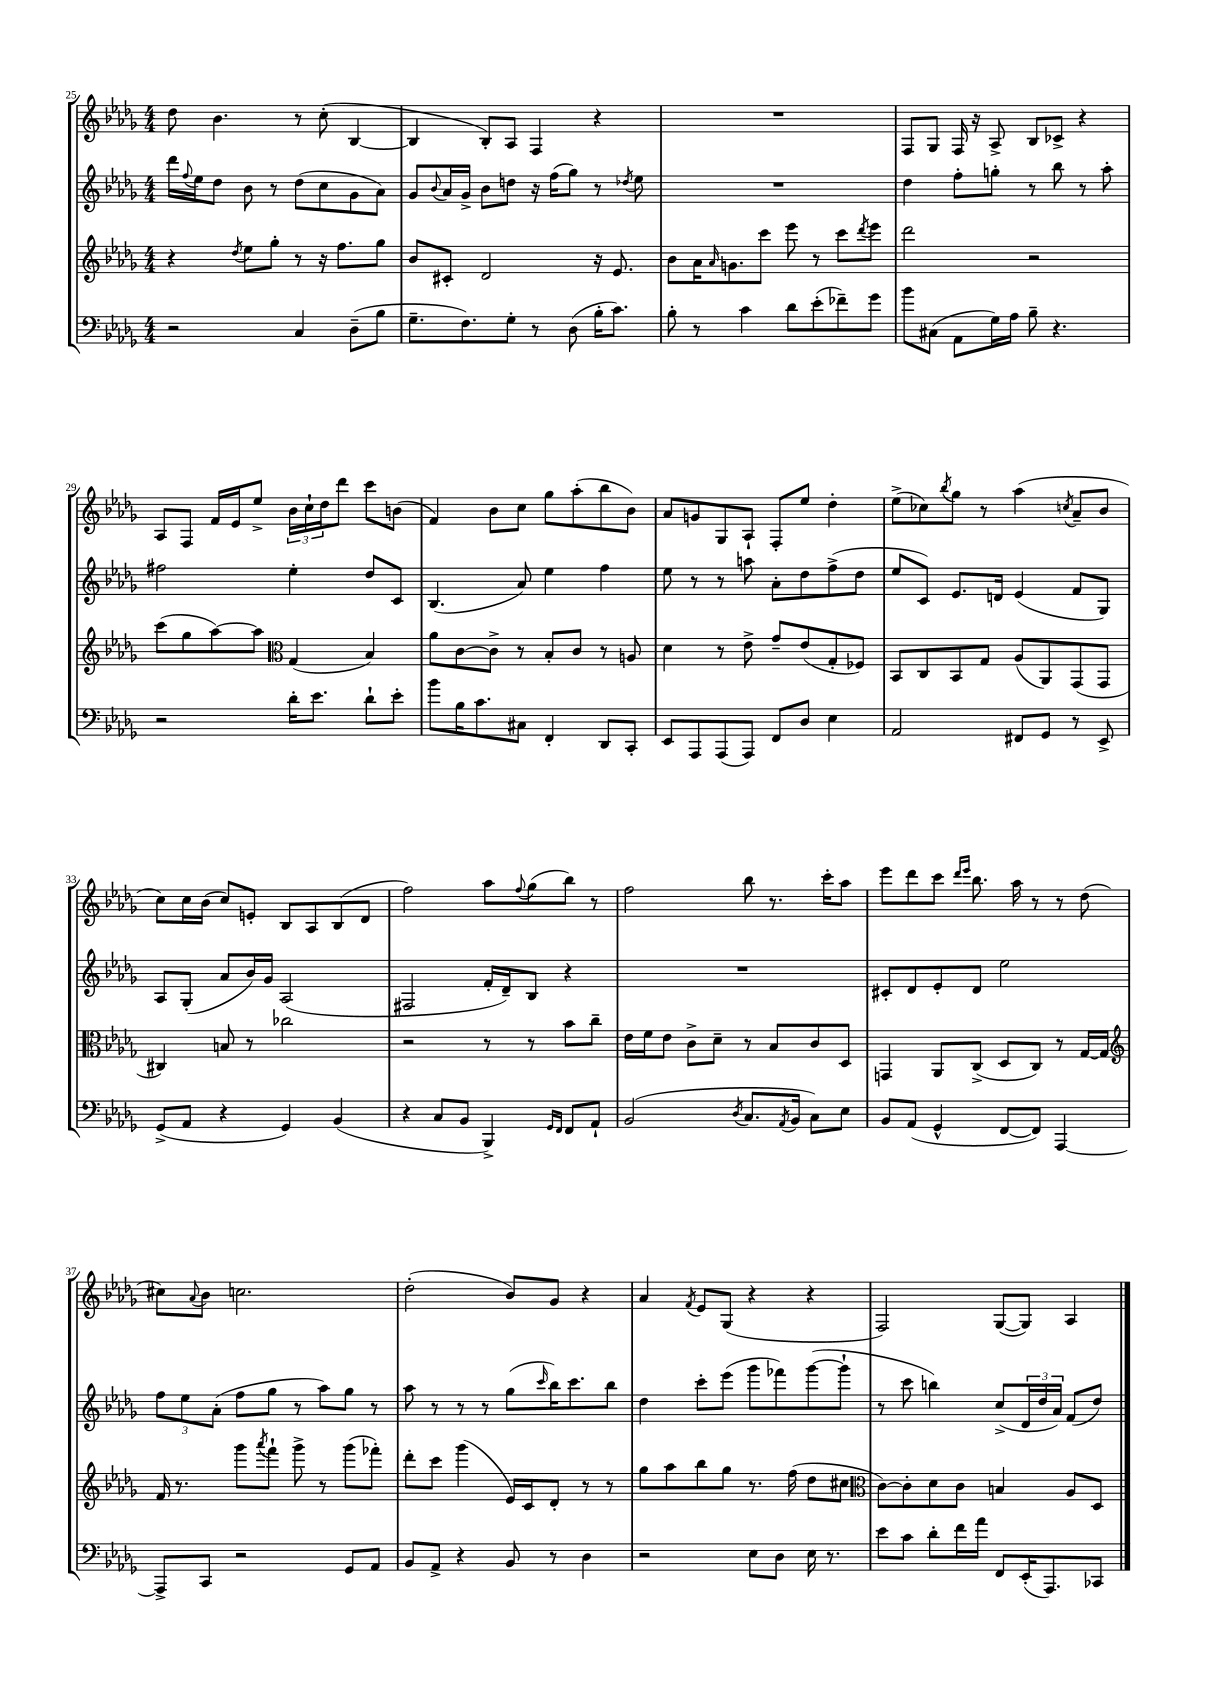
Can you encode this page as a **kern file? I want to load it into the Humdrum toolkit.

**kern	**kern	**kern	**kern
*part4	*part3	*part2	*part1
*staff4	*staff3	*staff2	*staff1
*clefF4	*clefG2	*clefG2	*clefG2
*k[b-e-a-d-g-]	*k[b-e-a-d-g-]	*k[b-e-a-d-g-]	*k[b-e-a-d-g-]
*M4/4	*M4/4	*M4/4	*M4/4
=25	=25	=25	=25
2r	4r	16ddd-\LL	8dd-\
.	.	8qqff/	.
.	.	16ee-\J	.
.	.	8dd-\J	4.b-\
.	8qdd-/	.	.
.	8ee-\L	8b-\	.
.	8gg-'\J	8r	.
4C/	8r	(8dd-\L	8r
.	16r	8cc\	(8cc'\
.	8.ff\L	.	.
(8D-~\L	.	8g-\	[4B-/
8B-\J	8gg-\J	8a-\J)	.
=26	=26	=26	=26
8.G-~\L	8b-/L	8g-/L	4B-/]
.	.	8qqb-/	.
.	8c#X'/J	16a-/L	.
8.F\)	.	16g-^/JJ	.
.	2d-/	8b-\L	8B-'/L)
8G-'\J	.	8ddn\J	8A-/J
8r	.	16r	4F/
.	.	(16ff\KL	.
(8D-\	.	8gg-\J)	.
16B-'\KL	16r	8r	4r
8.c\J)	8.e-/	.	.
.	.	8qdd-X/	.
.	.	8ee-\	.
=27	=27	=27	=27
8B-'\	8b-\L	1r	1r
8r	16a-\K	.	.
.	16qqa-/	.	.
.	8.gn\	.	.
4c\	.	.	.
.	8ccc\J	.	.
8d-\L	8eee-\	.	.
(8e-'\	8r	.	.
8f-X~\)	8ccc\L	.	.
.	8qddd-/	.	.
8g-\J	8eee-\J	.	.
=28	=28	=28	=28
8b-\L	2ddd-\	4dd-\	8F/L
(8C#X\J	.	.	8G-/J
8AA-\L	.	8ff'\L	16F/
.	.	.	16r
16G-\L)	.	8ggn'\J	8A-^/
16A-\JJ	.	.	.
8B-~\	2r	8r	8B-/L
4.r	.	8bb-\	8c-X^/J
.	.	8r	4r
.	.	8aa-'\	.
!!LO:LB:g=z
=29	=29	=29	=29
2r	(8ccc\L	2ff#X\	8A-/L
.	8gg-\	.	8F/J
.	[8aa-\)	.	16f/LL
.	.	.	16e-/J
.	8aa-\J]	.	8ee-^/J
*	*clefC3	*	*
16d-'\KL	(4G-/	4ee-'\	24b-\LL
.	.	.	24cc`\
8.e-\J	.	.	.
.	.	.	24dd-\J
.	.	.	8ddd-\J
8d-`\L	4B-/)	8dd-/L	8ccc\L
8e-'\J	.	8c/J	(8bn\J
=30	=30	=30	=30
8b-\L	8a-\L	(4.B-/	4f/)
16B-\K	[8c\	.	.
8.c\	.	.	.
.	8c^\J]	.	8b-\L
8C#X\J	8r	8a-/)	8cc\J
4FF'/	8B-'/L	4ee-\	8gg-\L
.	8c/J	.	(8aa-'\
8DD-/L	8r	4ff\	8bb-\
8CC'/J	8An/	.	8b-\J)
=31	=31	=31	=31
8EE-/L	4d-\	8ee-\	8a-/L
8AAA-/	.	8r	8gn/
(8AAA-/	8r	8r	8G-/
8AAA-/J)	8e-^\	8aan\	8A-`/J
8FF/L	8g-~/L	8a-'\L	8F'/L
8D-/J	(8e-/	8dd-\	8ee-/J
4E-\	8G-'/	(8ff^\	4dd-'\
.	8F-X/J)	8dd-\J	.
=32	=32	=32	=32
2AA-/	8BB-/L	8ee-/L	(8ee-^\L
.	8C/	8c/J)	8cc-X\)
.	.	.	8qbb-/
.	8BB-/	8.e-/L	8gg-\J
.	8G-/J	.	8r
.	.	16dn/Jk	.
8FF#X/L	(8A-/L	(4e-/	(4aa-\
8GG-/J	8AA-/)	.	.
.	.	.	8qccn/
8r	(8GG-/	8f/L	8a-~/L
8EE-^/	8GG-/J	8G-/J)	8b-/J
!!LO:LB:g=z
=33	=33	=33	=33
(8GG-^/L	4C#X/)	8A-/L	8cc\L)
8AA-/J	.	(8G-'/J	16cc\L
.	.	.	(16b-\JJ
4r	8Bn/	8a-/L	8cc/L)
.	8r	16b-/L)	8en'/J
.	.	16g-/JJ	.
4GG-/)	2cc-X\	(2A-/	8B-/L
.	.	.	8A-/
(4BB-/	.	.	(8B-/
.	.	.	8d-/J
=34	=34	=34	=34
4r	2r	2F#X/	2ff\)
8C/L	.	.	.
8BB-/J	.	.	.
4BBB-^/)	8r	16f'/LL	8aa-\L
.	.	16d-~/J)	.
.	.	.	8qqff/
.	8r	8B-/J	(8gg-\
16qqGG-/LL	.	.	.
16qqFF/JJ	.	.	.
8FF/L	8b-\L	4r	8bb-\J)
8AA-`/J	8cc~\J	.	8r
=35	=35	=35	=35
(2BB-/	16e-\LL	1r	2ff\
.	16f\J	.	.
.	8e-\J	.	.
.	8c^\L	.	.
.	8d-~\J	.	.
8qD-/	.	.	.
8.C/L	8r	.	8bb-\
.	8B-/L	.	8.r
8qAA-/	.	.	.
16BB-/Jk	.	.	.
8C\L)	8c/	.	.
.	.	.	16ccc'\KL
8E-\J	8D-/J	.	8aa-\J
=36	=36	=36	=36
8BB-/L	4GGn/	8c#X'/L	8eee-\L
(8AA-/J	.	8d-/	8ddd-\
4GG-^^/	8AA-/L	8e-'/	8ccc\J
.	.	.	16qqddd-/LL
.	.	.	16qqeee-/JJ
.	(8C^/J	8d-/J	8.bb-\
[8FF/L	8D-/L	2ee-\	.
.	.	.	16aa-\
8FF/J])	8C/J)	.	8r
[4AAA-/	8r	.	8r
.	[16G-/LL	.	(8dd-\
.	16G-/JJ]	.	.
!!LO:LB:g=z
=37	=37	=37	=37
*	*clefG2	*	*
8AAA-^/L]	16f/	12ff\L	8cc#X\L)
.	8.r	.	.
.	.	12ee-\	.
.	.	.	8qqa-/
8CC/J	.	.	8b-\J
.	.	(12a-'\J	.
2r	8ggg-\L	8ff\L	2.ccn\
.	8qaaa-/	.	.
.	8fff`\J	8gg-\J	.
.	8ggg-^\	8r	.
.	8r	8aa-\L)	.
8GG-/L	(8ggg-\L	8gg-\J	.
8AA-/J	8fff-X'\J)	8r	.
=38	=38	=38	=38
8BB-/L	8ddd-'\L	8aa-\	(2dd-'\
8AA-^/J	8ccc\J	8r	.
4r	(4ggg-\	8r	.
.	.	8r	.
8BB-/	16e-/LL)	(8gg-\L	8b-/L)
.	16c/J	.	.
.	.	16qqccc/	.
8r	8d-'/J	16bb-\K)	8g-/J
.	.	8.ccc\	.
4D-\	8r	.	4r
.	8r	8bb-\J	.
=39	=39	=39	=39
2r	8gg-\L	4dd-\	4a-/
.	8aa-\	.	.
.	.	.	8qf/
.	8bb-\	8ccc'\L	8e-/L
.	8gg-\J	(8eee-\J	(8G-/J
8E-\L	8.r	8ggg-\L	4r
8D-\J	.	8fff-X\)	.
.	(16ff\	.	.
16E-\	8dd-\L	([8ggg-\	4r
8.r	.	.	.
.	8cc#X\J	8ggg-`\J]	.
=40	=40	=40	=40
*	*clefC3	*	*
8e-\L	[8c\L)	8r	2F/)
8c\J	8c'\]	8ccc\	.
8d-'\L	8d-\	4bbn\)	.
16f\L	8c\J	.	.
16a-\JJ	.	.	.
8FF/L	4Bn/	(8cc^/L	([8G-/L
(16EE-'/K	.	24d-/L	8G-/J])
.	.	24dd-/	.
8.AAA-/)	.	.	.
.	.	24a-/JJ)	.
.	8A-/L	(8f/L	4A-/
8CC-X/J	8D-/J	8dd-/J)	.
==	==	==	==
*-	*-	*-	*-
